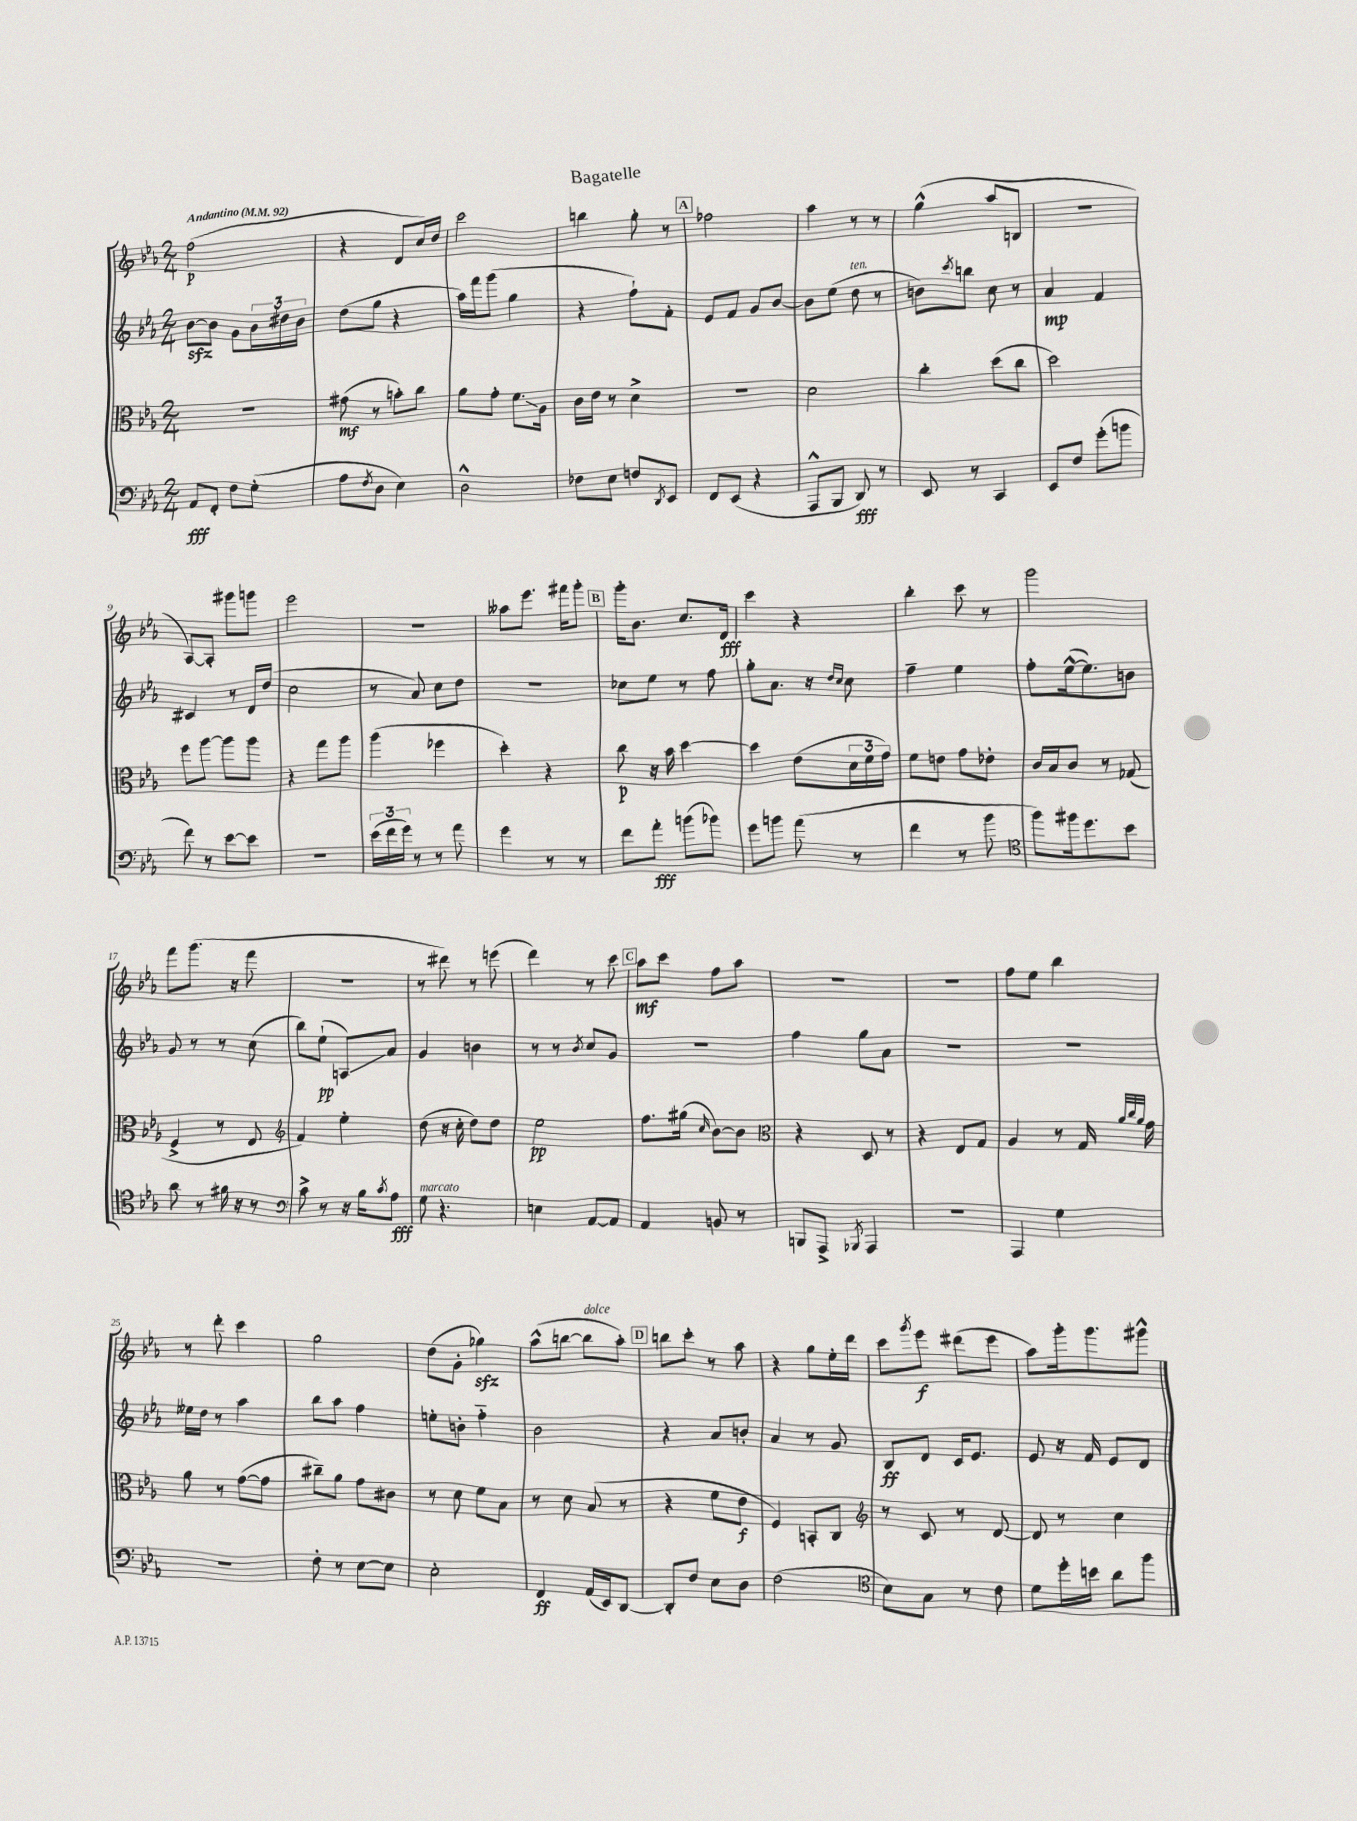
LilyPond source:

\header { title = "Bagatelle" }
<<
\new StaffGroup <<
\new Staff = "s0" {
    \clef treble \key ees \major \numericTimeSignature \time 2/4 \tempo "Andantino" 4 = 92
    f''2\p( |
    r4 d'8 c''16) d''16 |
    c'''2 |
    b''4 g''8-. r8 |
    \mark \markup { \box "A" } fes''2 |
    aes''4 r8 r8 |
    g''4-^( aes''8 b8 |
    r2 |
    aes8~) aes8-. gis'''8 g'''8 |
    ees'''2 |
    R2 |
    aeses''8 ees'''8. fis'''16 g'''8-. |
    \mark \markup { \box "B" } g'''16-. bes'8. c''8. d'16\fff |
    c'''4 r4 |
    bes''4-. c'''8 r8 |
    g'''2 |
    f'''8 g'''8.( r16 f'''8 |
    r2 |
    r8 dis'''8) r8 e'''8( |
    d'''4) r8 c'''8 |
    \mark \markup { \box "C" } aes''8\mf c'''8 f''8 aes''8 |
    R2 |
    r2 |
    f''8 ees''8 bes''4 |
    r8 d'''8-. c'''4 |
    g''2 |
    d''8( g'8-. ges''4\sfz) |
    aes''8-^( b''8~ b''8^\markup { \italic "dolce" } aes''8-.) |
    \mark \markup { \box "D" } b''8 c'''8-. r8 aes''8 |
    r4 g''8 ees''16-. d'''16 |
    c'''8 \acciaccatura { g'''8 } ees'''8\f dis'''8( ees'''8 |
    aes''8) g'''16-. g'''8. gis'''8-^ \bar "|." |
}
\new Staff = "s1" {
    \clef treble \key ees \major \numericTimeSignature \time 2/4
    bes'8~\sfz bes'8 g'8 \tuplet 3/2 { bes'16 dis''16 bes'16 } |
    d''8( g''8 r4 |
    aes''16) f'''16 g'''8( g''4 |
    r4 f''8-!) f'8-. |
    \mark \markup { \box "A" } ees'8 f'8 g'8 bes'8~ |
    bes'8 ees''8( d''8^\markup { \italic "ten." } r8 |
    b'8) \acciaccatura { c'''8 } b''8 c''8 r8 |
    aes'4\mp f'4 |
    cis'4 r8 d'16 d''16( |
    c''2 |
    r8 aes'8) c''8 d''8 |
    R2 |
    \mark \markup { \box "B" } ces''8 ees''8 r8 f''8 |
    g''8-. aes'8. r16 \grace { d''16 c''16 } c''8 |
    f''4-- ees''4 |
    f''8-. ees''16~-^( ees''8.) b'8 |
    g'8 r8 r8 c''8( |
    bes''8) ees''8-!\pp( a8\glissando) aes'8 |
    g'4 b'4 |
    r8 r8 \acciaccatura { bes'8 } c''8 g'8 |
    \mark \markup { \box "C" } r2 |
    f''4 g''8 aes'8 |
    R2 |
    r2 |
    eeses''16 d''16 r8 aes''4 |
    bes''8 aes''8 f''4 |
    e''8-. b'8-. f''4-_ |
    bes'2 |
    \mark \markup { \box "D" } r4 aes'8 b'8-. |
    aes'4 r8 g'8 |
    bes8\ff d'8 c'16 ees'8. |
    ees'8 r16 f'16 ees'8 d'8 \bar "|." |
}
\new Staff = "s2" {
    \clef alto \key ees \major \numericTimeSignature \time 2/4
    r2 |
    gis'8\mf( r8 b'8-.) c''8 |
    aes'8 g'8-. f'8.\glissando aes16 |
    c'16 ees'16 r8 d'4-> |
    \mark \markup { \box "A" } r2 |
    d'2 |
    c''4-. d''8( c''8 |
    d''2) |
    f''8 aes''8~ aes''8 aes''8 |
    r4 g''8 aes''8 |
    aes''4( fes''4 |
    d''4-.) r4 |
    \mark \markup { \box "B" } c''8\p r16 bes'16 d''4~ |
    d''4 ees'8( \tuplet 3/2 { d'16 f'16 g'16) } |
    f'8 e'8 g'8 ees'8-. |
    c'16 bes16 c'8 r8 ges8( |
    f4-> r8 ees8 |
    \clef treble f'4) ees''4-. |
    d''8( r16 c''16-. d''8) d''8 |
    ees''2\pp |
    \mark \markup { \box "C" } f''8. gis''16( \grace { c''16 } bes'8~) bes'8 |
    \clef alto r4 d8 r8 |
    r4 ees8 g8 |
    aes4 r8 g16 \grace { aes'32 c''32 aes'32 } g'16 |
    aes'8 r8 g'8~( g'8 |
    cis''8--) aes'8 g'8 cis'8 |
    r8 d'8 f'8 bes8 |
    r8 d'8 bes8( r8 |
    \mark \markup { \box "D" } r4 f'8 ees'8\f |
    f4) b,8-. c8 |
    \clef treble r8 c'8 r8 d'8~ |
    d'8 r8 c''4 \bar "|." |
}
\new Staff = "s3" {
    \clef bass \key ees \major \numericTimeSignature \time 2/4
    aes,8\fff f,8-. f8 g8-.( |
    aes8 \acciaccatura { f8 } d8 ees4) |
    d2-^ |
    fes8 ees8 f8 \acciaccatura { d,8 } ees,8 |
    \mark \markup { \box "A" } f,8 ees,8( r4 |
    aes,,8-^ bes,,8 d,8\fff) r8 |
    ees,8 r8 c,4 |
    ees,8 f8 g'8-.( b'8 |
    f'8) r8 ees'8~ ees'8 |
    R2 |
    \tuplet 3/2 { ees'16( f'16 g'16) } r8 r8 aes'8 |
    g'4 r8 r8 |
    \mark \markup { \box "B" } f'8 aes'8-.\fff b'8( bes'8) |
    g'8 b'8 aes'8( r8 |
    f'4 r8 bes'8 |
    \clef tenor f''8) fis''16 d''8. bes'8 |
    aes'8 r8 fis'16 r16 r8 |
    \clef bass c'8-> r8 r16 bes16 \acciaccatura { c'8 } aes8\fff |
    g8^\markup { \italic "marcato" } r4. |
    e4 aes,8~ aes,8 |
    \mark \markup { \box "C" } aes,4 b,8 r8 |
    b,,8 aes,,8-> \acciaccatura { bes,,8 } aes,,4 |
    R2 |
    aes,,4 g4 |
    r2 |
    f8-. r8 ees8~ ees8 |
    ees2-. |
    f,4\ff aes,16( ees,16) d,8~ |
    \mark \markup { \box "D" } d,8-. f8 ees8 d8 |
    f2( |
    \clef tenor bes8) g8 r8 c'8 |
    d'8 d''16-. b'16 aes'8 f''8 \bar "|." |
}
>>
>>
